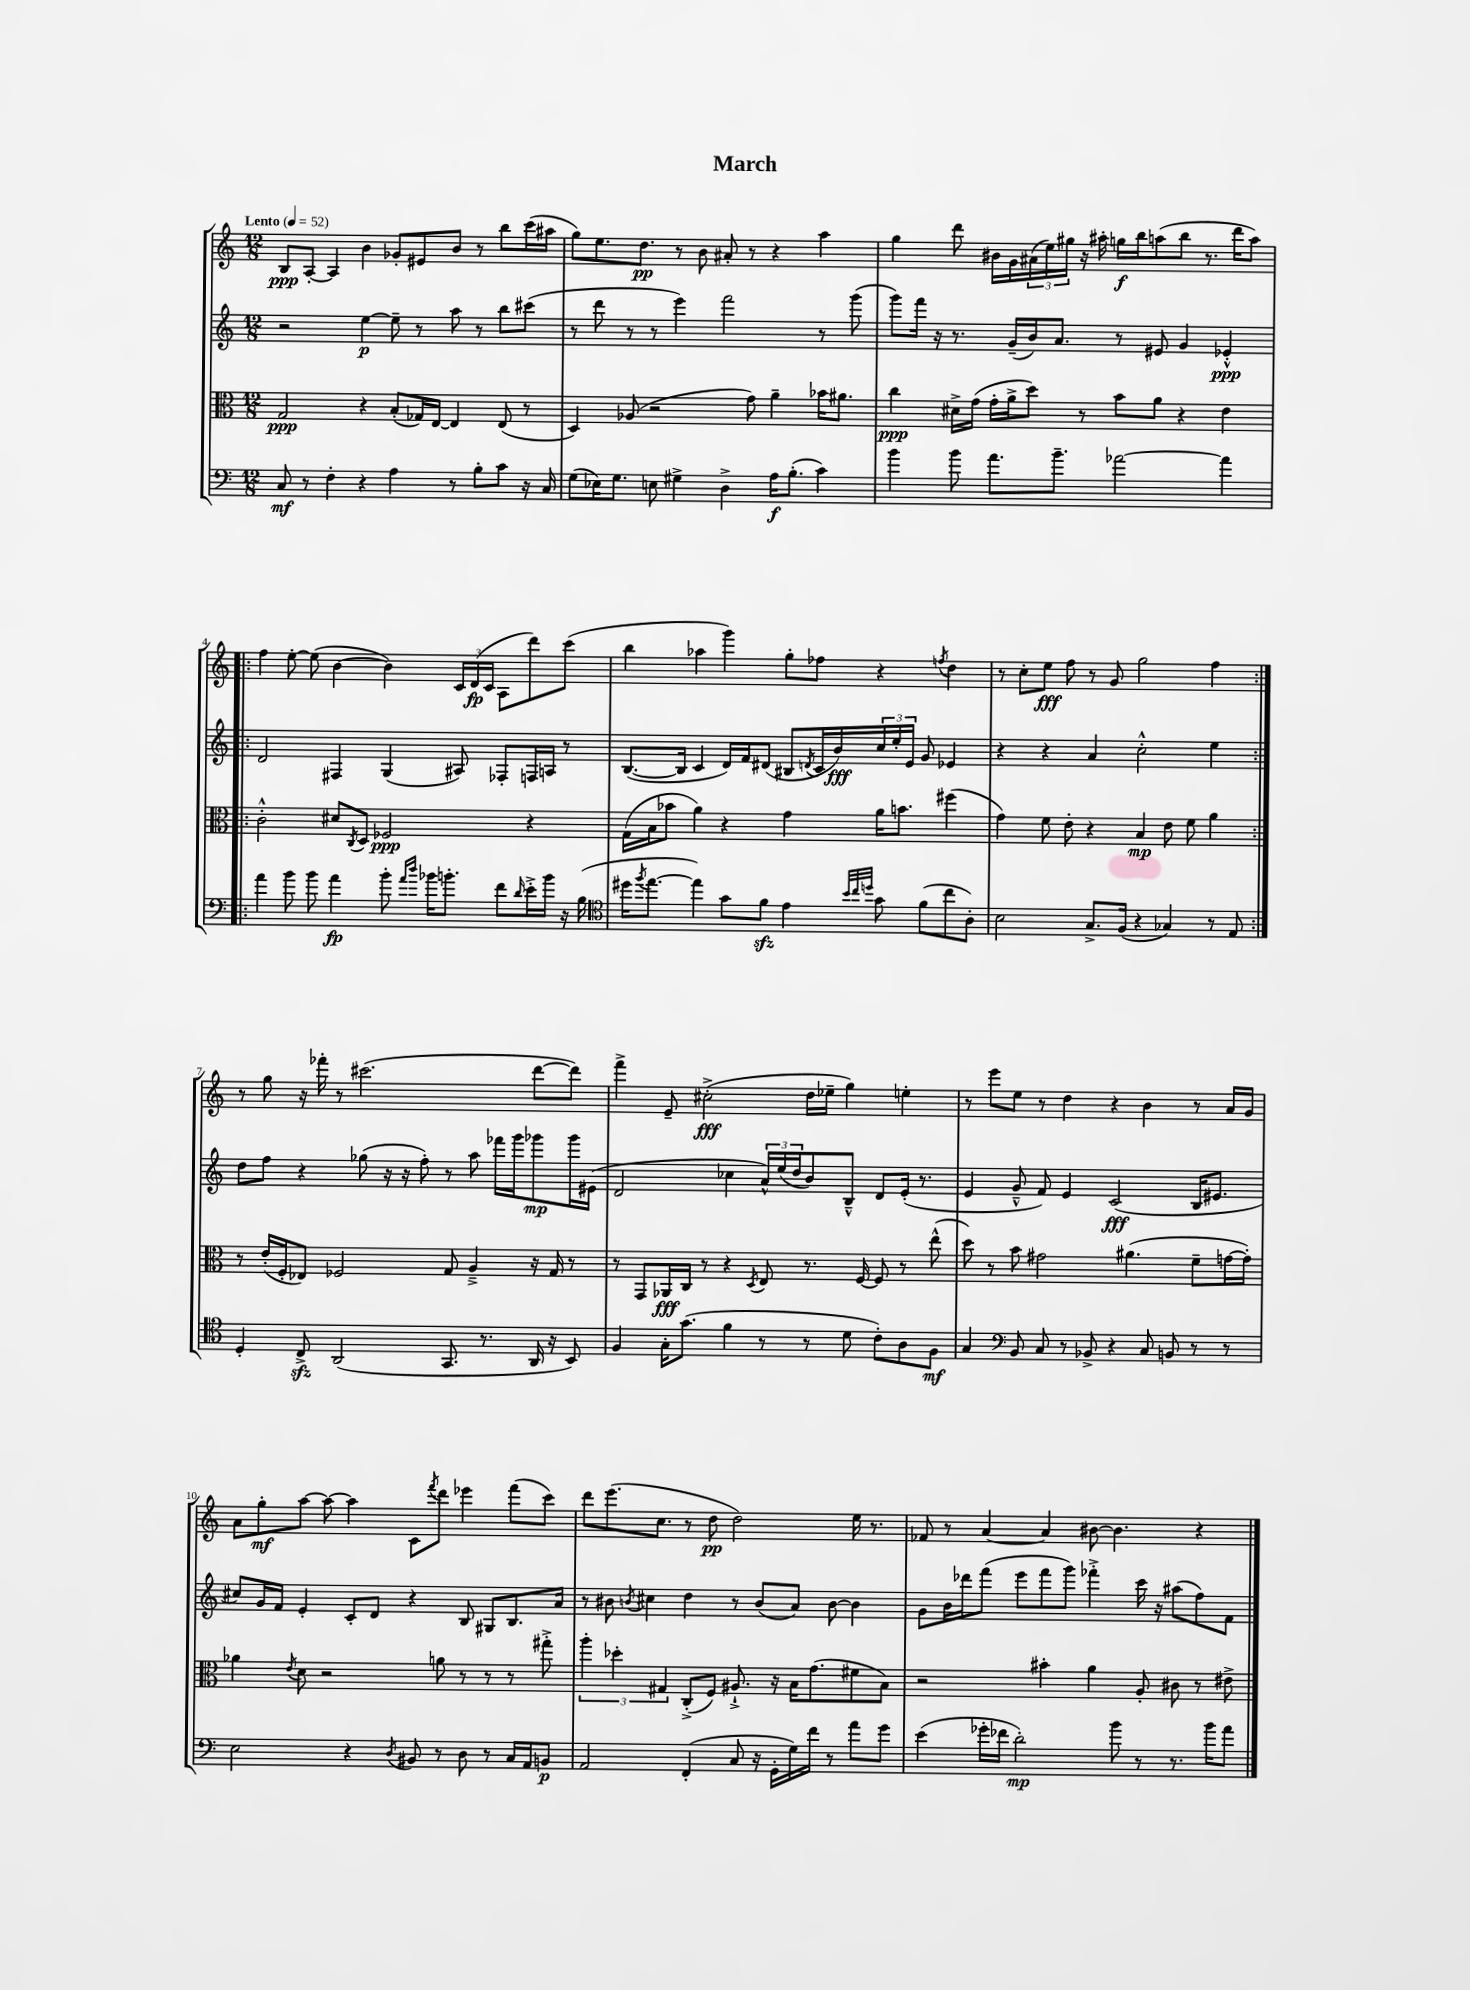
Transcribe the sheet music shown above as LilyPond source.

\header { title = "March" }
<<
\new StaffGroup <<
\new Staff = "s0" {
    \clef treble \key c \major \numericTimeSignature \time 12/8 \tempo "Lento" 4 = 52
    b8\ppp a8~-. a4 b'4 ges'8-. eis'8 b'8 r8 b''8 c'''16( ais''16 |
    g''8) e''8. d''8.\pp r8 b'8 ais'8-. r8 r4 a''4 |
    g''4 d'''8 bis'16 g'16 \tuplet 3/2 { ais'16( e''16) gis''16 } r16 ais''16-. g''16\f b''16 a''8( b''8 r8. d'''16 a''8) |
    \repeat volta 2 { f''4 e''8~-. e''8( b'4~ b'4) \tuplet 3/2 { c'16 d'16\fp( c'16 } a8 d'''8) c'''8( |
    b''4 aes''4 g'''4) g''8-. fes''8 r4 \acciaccatura { f''8 } d''4 |
    r8 c''8-. e''8\fff f''8 r8 g'8 g''2 f''4 | }
    r8 g''8 r16 fes'''16-. r8 cis'''2.( d'''8~ d'''8) |
    f'''4-> e'8-- cis''2-.->\fff( d''16 ees''16-- g''4) e''4-. |
    r8 e'''8 e''8 r8 d''4 r4 b'4 r8 a'16 g'16 |
    a'8 g''8-.\mf a''8~ a''8~ a''4 c'8 \acciaccatura { f'''8 } d'''8 ees'''4 f'''8( c'''8) |
    d'''8 e'''8.( c''8. r8 d''8\pp d''2) e''16 r8. |
    fes'8 r8 a'4~ a'4 bis'8~ bis'4. r4 \bar "|." |
}
\new Staff = "s1" {
    \clef treble \key c \major \numericTimeSignature \time 12/8
    r2 e''4~\p e''8-- r8 a''8 r8 b''8 cis'''8( |
    r8 d'''8 r8 r8 e'''4) f'''2 r8 g'''8( |
    g'''8) f'''16 r16 r8. g'16--( b'16) a'8. r8 eis'8 g'4 ees'4-.-^\ppp |
    \repeat volta 2 { d'2 fis4 g4( ais8) fes8-. f16 a16 r8 |
    b8.~( b16 c'4 d'16) f'16 dis'8( bis8 \acciaccatura { d'8 } c'16 b'16\fff) \tuplet 3/2 { c''16 e''16-. e'16 } g'8 ees'4 |
    r4 r4 a'4 c''2-.-^ e''4 | }
    d''8 f''8 r4 ges''8( r16 r16 f''8-.) r8 a''8 fes'''16 g'''16 ges'''8\mp ges'''16 eis'16( |
    d'2 ces''4 \tuplet 3/2 { a'16-^) e''16( d''16 } b'8) b8---^ d'8 e'16-.( r8. |
    e'4 g'8---^ f'8) e'4 c'2\fff( b16 eis'8. |
    cis''8) g'16 f'16 e'4-. c'8-. d'8 r4 b8 gis8 b8. a'16 |
    r8 bis'8 \acciaccatura { b'8 } cis''4 d''4 r8 b'8( a'8) b'8~ b'4 |
    g'8 b'16 des'''16 f'''8( e'''8 f'''8 g'''8) fes'''4-.-> c'''16 r16 ais''8( f''8) f'8 \bar "|." |
}
\new Staff = "s2" {
    \clef alto \key c \major \numericTimeSignature \time 12/8
    g2\ppp r4 b8-.( ges16) e16~ e4 e8( r8 |
    d4) aes8( r2 g'8) a'4-- bes'16 ais'8. |
    c''4\ppp dis'16-> g'16( g'16-. a'16-> d''8) r8 b'8 a'8 r4 e'4 |
    \repeat volta 2 { c'2-.-^ dis'8 \acciaccatura { c8 } d8 fes2\ppp r4 |
    g16( b16 bes'8 a'4) r4 g'4 a'16 b'8. fis''4( |
    g'4) f'8 e'8-. r4 b4\mp e'8 f'8 a'4 | }
    r8 e'16-.( f16-. ees8) fes2 g8 a4---> r16 g16 r8 |
    r8 g,8 aes,16\fff c16 r8 r4 \acciaccatura { d8 } e8 r8. f16~ f8 r8 e''8-^( |
    d''8) r8 b'8 gis'2 ais'4.( f'8-- g'16~ g'16-.) |
    aes'4 \acciaccatura { e'8 } d'8 r2 a'8 r8 r8 r8 gis''8-.-> |
    \tuplet 3/2 { a''4-. des''4-. gis4 } c8-.->( f8) ais8.-!-> r16 b16 g'8.( fis'8 b8) |
    r2 bis'4-. a'4 a8-. cis'8 r8 eis'8-> \bar "|." |
}
\new Staff = "s3" {
    \clef bass \key c \major \numericTimeSignature \time 12/8
    c8\mf r8 f4-. r4 a4 r8 b8-. c'8 r16 c16 |
    g8( ees16) g8. e8 gis4-> d4-> a16\f b8.-.( c'4) |
    b'4 b'8 a'8. b'8.-- aes'2~ aes'4 |
    \repeat volta 2 { a'4 b'8 b'8 a'4\fp b'8-. \grace { a'16 d''16 } bes'16 b'8.-. f'8 \grace { d'16 } e'16-.-> b'16 r16 b16( |
    \clef tenor dis''16 \acciaccatura { f''8 } e''8.~ e''4) g'8 f'8\sfz e'4 \grace { b'32 c''32 d''32 } g'8 f'8( c''8 a8-.) |
    b2 g8.-> f16( r4 ges4) r8 e8 | }
    d4-. c8->\sfz a,2( g,8. r8. a,16 r16 b,8) |
    f4 g16-. g'8.( f'4 r8 r8 d'8 c'8-.) a8 f8\mf |
    g4 \clef bass b,8 c8 r8 bes,8-> r4 c8 b,8 r8 r8 |
    e2 r4 \acciaccatura { d8 } bis,8 r8 d8 r8 c16 a,16 b,8\p |
    a,2 f,4-.( c8 r16 g,16-. g16) f'16 r8 a'8 g'8 |
    e'4( ges'16-. fes'16 d'2-.\mp) b'8 r8 r8. b'16 a'8 \bar "|." |
}
>>
>>
